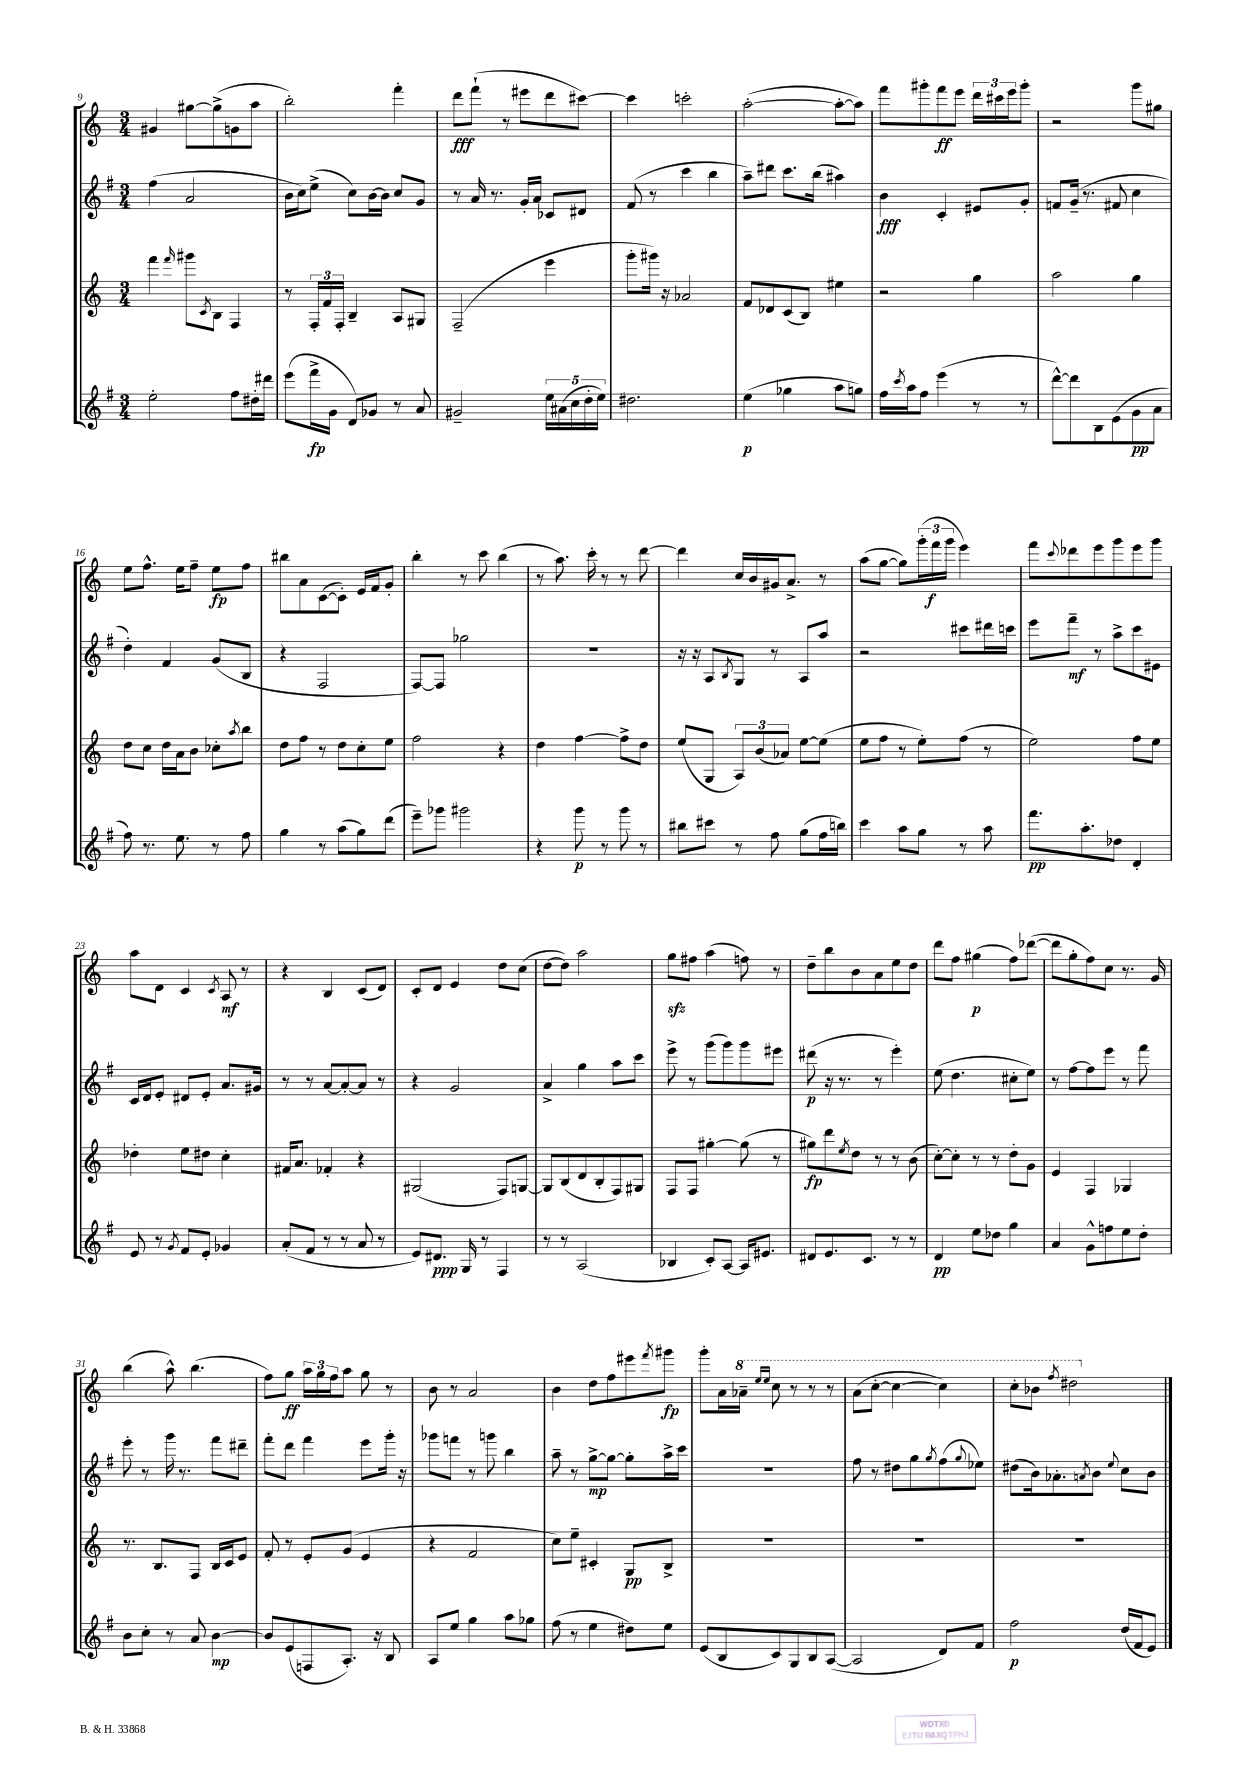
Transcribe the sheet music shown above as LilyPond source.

<<
\new StaffGroup <<
\new Staff = "s0" {
    \clef treble \key c \major \numericTimeSignature \time 3/4
    gis'4 gis''8~ gis''8->( g'8 a''8 |
    b''2-.) f'''4-. |
    d'''8\fff f'''8-!( r8 eis'''8 d'''8 cis'''8~) |
    cis'''4 c'''2-. |
    a''2~-.( a''8~-. a''8) |
    f'''8 gis'''8-. f'''8\ff e'''8 \tuplet 3/2 { d'''16 cis'''16 e'''16 } gis'''8-. |
    r2 g'''8 gis''8 |
    e''8 f''8.-^ e''16 f''8-- e''8\fp f''8 |
    bis''8 a'8 c'8~( c'8-.) e'16 f'16 g'8-. |
    b''4-. r8 c'''8 b''4( |
    r8 a''8.) c'''16-. r8 r8 d'''8~ |
    d'''4 c''16 b'16 gis'16 a'8.-> r8 |
    a''8( g''8~ g''8) \tuplet 3/2 { g'''16-.( f'''16\f g'''16 } e'''4) |
    f'''8 \appoggiatura { c'''8 } des'''8 e'''8 g'''8 e'''8 g'''8 |
    a''8 d'8 c'4 \acciaccatura { c'8 } a8\mf r8 |
    r4 b4 c'8( d'8) |
    c'8-. d'8 e'4 d''8 c''8( |
    d''8~ d''8) a''2 |
    g''8\sfz fis''8 a''4( f''8) r8 |
    d''8-- b''8 b'8 a'8 e''8 d''8 |
    d'''8 f''8 gis''4\p( f''8) des'''8~( |
    des'''8 g''8-. f''8) c''8 r8. g'16 |
    b''4( a''8-^) b''4.( |
    f''8) g''8\ff \tuplet 3/2 { a''16 g''16 f''16 } a''8 g''8 r8 |
    b'8 r8 a'2 |
    b'4 d''8 f''8 eis'''8 \acciaccatura { f'''8 } gis'''8\fp |
    g'''8-. a'16 \ottava #1 aes''16-- \grace { e'''16 e'''16 } c'''8 r8 r8 r8 |
    a''8( c'''8~-. c'''4~ c'''4) |
    c'''8-. bes''8 \acciaccatura { f'''8 } dis'''2 \ottava #0 \bar "|." |
}
\new Staff = "s1" {
    \clef treble \key g \major \numericTimeSignature \time 3/4
    fis''4( a'2 |
    b'16 c''16) e''8->( c''8) b'16~ b'16 c''8 g'8 |
    r8 a'16 r8. g'16-. a'16 ces'8 dis'8 |
    fis'8( r8 c'''4 b''4 |
    a''8--) dis'''8 c'''8. b''16( ais''4) |
    b'4\fff c'4-. eis'8 g'8-. |
    f'8 g'16--( r8. fis'8 c''4 |
    d''4-.) fis'4 g'8( b8 |
    r4 fis2 |
    fis8~) fis8 ges''2 |
    R2. |
    r16 r16 a8 \acciaccatura { b8 } g8 r8 a8 a''8 |
    r2 cis'''8 dis'''16 c'''16 |
    e'''8 fis'''8--\mf r8 a''8-> c'''8 eis'8 |
    c'16 d'16 e'8-. dis'8 e'8-. a'8. gis'16 |
    r8 r8 a'8~ a'8~-. a'8 r8 |
    r4 g'2 |
    a'4-> g''4 a''8 c'''8 |
    e'''8-> r8 g'''8( g'''8) g'''8 eis'''8 |
    dis'''8\p( r16 r8. r8 e'''4-.) |
    e''8( d''4. cis''8-. e''8) |
    r8 fis''8~ fis''8 e'''8 r8 fis'''8 |
    e'''8-. r8 g'''16 r8. fis'''8 dis'''8-- |
    fis'''8-. d'''8 fis'''4 e'''8 g'''16-. r16 |
    ges'''8 f'''8 r8 g'''8 b''4 |
    a''8-- r8 g''8~->\mp g''8~ g''8-. a''16-> c'''16 |
    R2. |
    fis''8 r8 dis''8 g''8 \acciaccatura { g''8 } fis''8( \appoggiatura { g''8 } ees''8) |
    dis''8( b'16) aes'8.-. \acciaccatura { a'8 } b'8 \appoggiatura { e''8 } c''8 b'8 \bar "|." |
}
\new Staff = "s2" {
    \clef treble \key c \major \numericTimeSignature \time 3/4
    f'''4 \grace { f'''16 } gis'''8 \acciaccatura { c'8 } b8 f4 |
    r8 \tuplet 3/2 { f16-. f'16 f16-. } b4-- a8 gis8 |
    f2--( e'''4 |
    g'''8-. gis'''16) r16 aes'2 |
    f'8 des'8 c'8( b8) eis''4 |
    r2 g''4 |
    a''2 g''4 |
    d''8 c''8 d''16 a'16 b'8 ces''8-. \acciaccatura { a''8 } b''8 |
    d''8 f''8 r8 d''8 c''8-. e''8 |
    f''2 r4 |
    d''4 f''4~ f''8-> d''8 |
    e''8( g8 \tuplet 3/2 { a8) b'8( aes'8) } e''8~ e''8( |
    e''8 f''8 r8 e''8-.) f''8( r8 |
    e''2) f''8 e''8 |
    des''4-. e''8 dis''8 c''4-. |
    fis'16 a'8. fes'4-. r4 |
    gis2( f8) g8~ |
    g8 b8( d'8 b8-. f8) gis8 |
    f8 f8 gis''4~-. gis''8( r8 |
    gis''8\fp) d'''8 \acciaccatura { e''8 } d''8 r8 r8 b'8( |
    c''8~-.) c''8-. r8 r8 d''8-. g'8 |
    e'4 f4 ges4 |
    r8. b8. f8 b16 c'16 e'8 |
    f'8-. r8 e'8-. g'8( e'4 |
    r4 f'2 |
    c''8) e''8-- cis'4-. g8\pp b8-> |
    R2. |
    R2. |
    R2. \bar "|." |
}
\new Staff = "s3" {
    \clef treble \key g \major \numericTimeSignature \time 3/4
    e''2-. fis''8 dis''16-. dis'''16 |
    e'''8( fis'''16->\fp g'16 d'8) ges'8 r8 a'8 |
    gis'2-- \tuplet 5/4 { e''16 ais'16( c''16 d''16-. e''16) } |
    dis''2. |
    e''4\p( ges''4 a''8 g''8) |
    fis''16 \acciaccatura { c'''8 } a''16 fis''8 e'''4( r8 r8 |
    d'''8~-^) d'''8 b8 e'8( g'8\pp a'8 |
    fis''8) r8. e''8. r8 fis''8 |
    g''4 r8 a''8( g''8) d'''8( |
    e'''8--) ges'''8 gis'''2 |
    r4 g'''8\p r8 g'''8 r8 |
    bis''8 cis'''8 r8 fis''8 g''8( fis''16 b''16) |
    c'''4 a''8 g''8 r8 a''8 |
    fis'''8.\pp a''8.-. des''8 d'4-. |
    e'8 r8 \acciaccatura { g'8 } fis'8 e'8-. ges'4 |
    a'8-.( fis'8 r8 r8 a'8 r8 |
    e'8) dis'8.\ppp g16 r8 fis4 |
    r8 r8 a2( |
    bes4 c'8-.) a8~ a16 eis'8. |
    dis'8 e'8. c'8. r8 r8 |
    d'4\pp e''8 des''8 g''4 |
    a'4 g'8-^ f''8 e''8 d''8-. |
    b'8 c''8-. r8 a'8 b'4~\mp |
    b'8 e'8( f8 a8.-.) r16 b8 |
    a8 e''8 g''4 a''8 ges''8 |
    fis''8( r8 e''4 dis''8) e''8 |
    e'8( b8 c'8) g8 b8 a8~( |
    a2 d'8) fis'8 |
    fis''2\p d''16( fis'16 e'8) \bar "|." |
}
>>
>>
\layout { \context { \Score currentBarNumber = #9 } }
